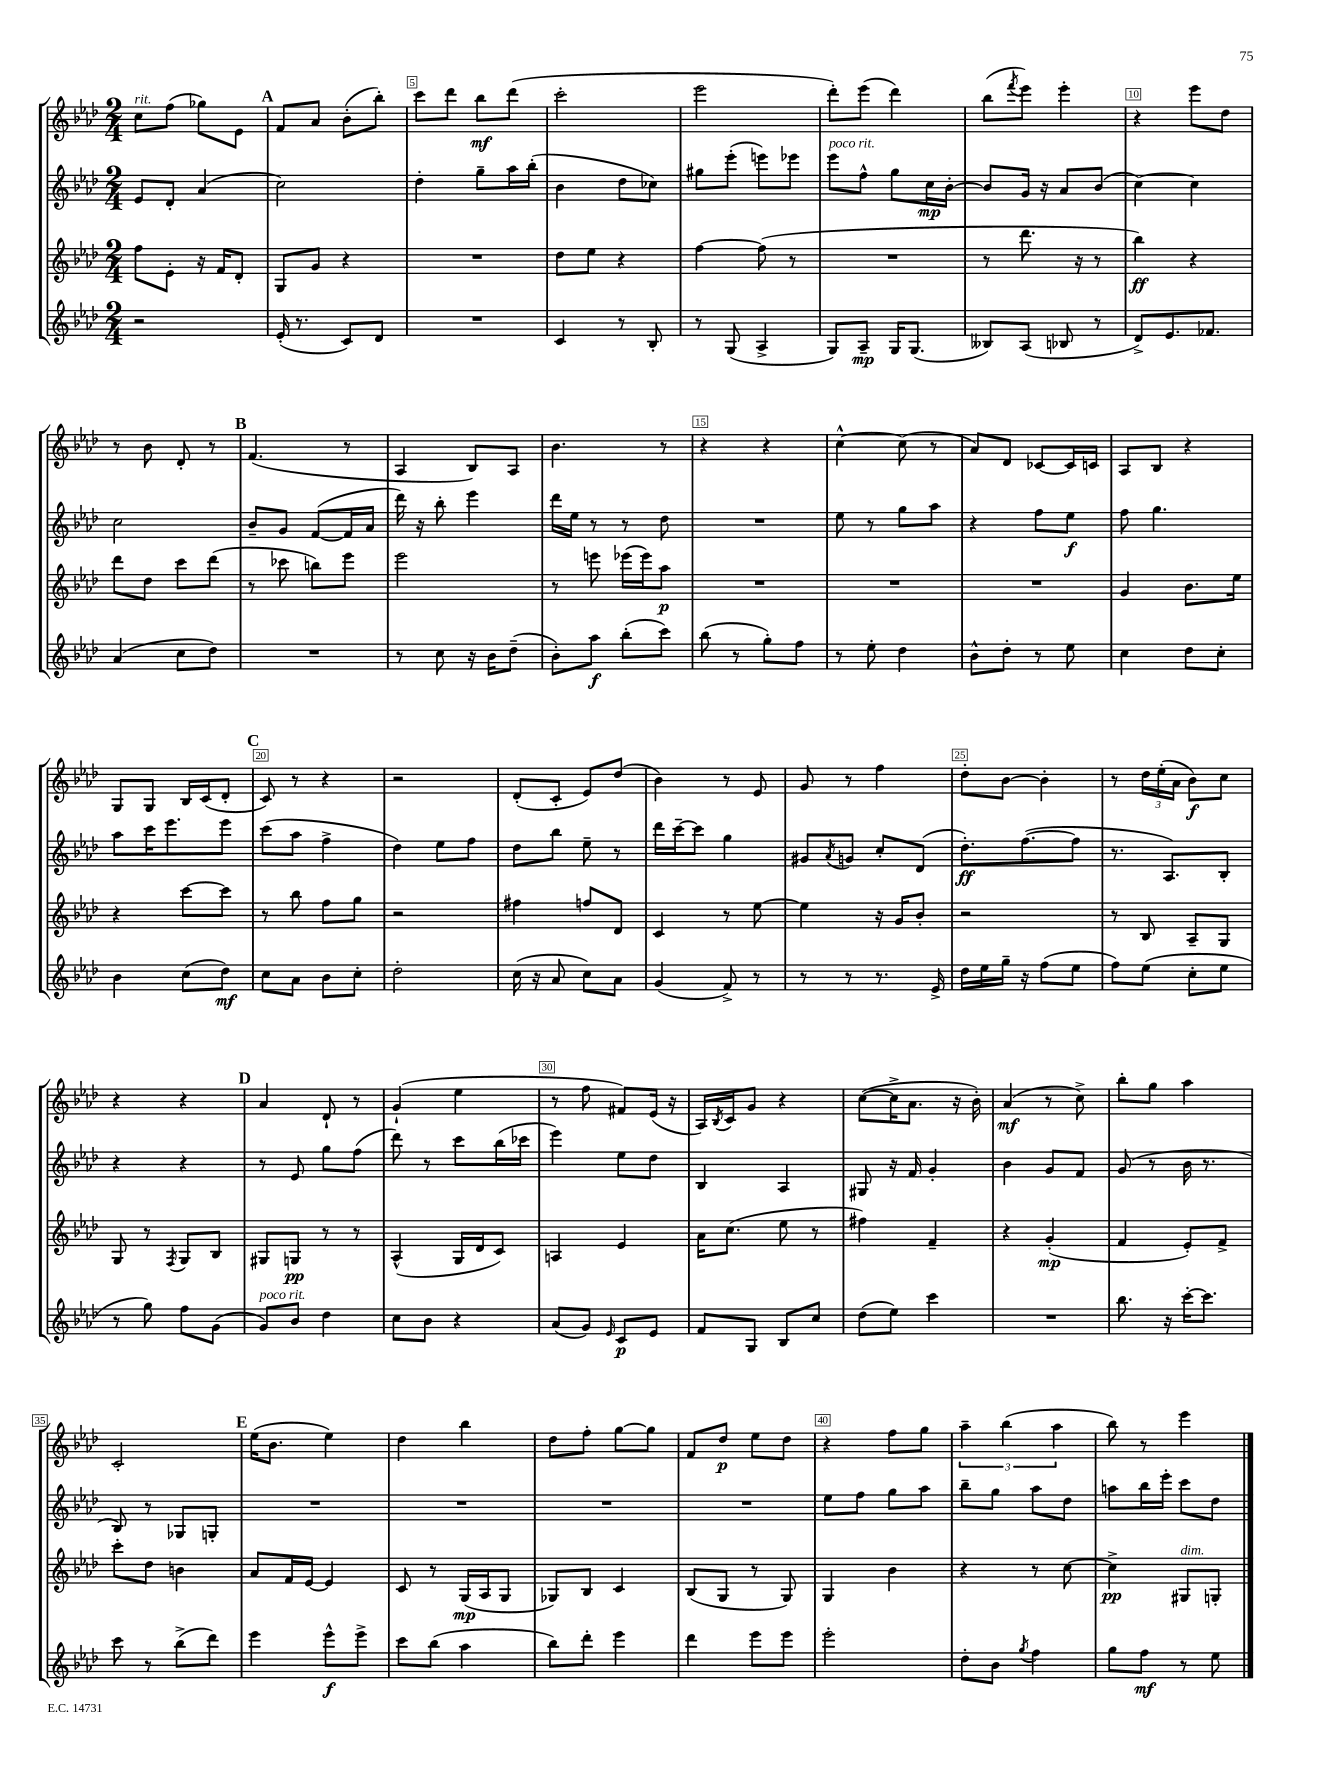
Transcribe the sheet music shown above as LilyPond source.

<<
\new StaffGroup <<
\new Staff = "s0" {
    \clef treble \key aes \major \numericTimeSignature \time 2/4
    c''8^\markup { \italic "rit." } f''8( ges''8) ees'8 |
    \mark \markup { \bold "A" } f'8 aes'8 bes'8-.( bes''8-.) |
    c'''8 des'''8 bes''8\mf des'''8( |
    c'''2-. |
    ees'''2 |
    des'''8-.) ees'''8( des'''4) |
    bes''8( \acciaccatura { f'''8 } ees'''8) ees'''4-. |
    r4 ees'''8 des''8 |
    r8 bes'8 des'8-. r8 |
    \mark \markup { \bold "B" } f'4.( r8 |
    aes4 bes8) aes8 |
    bes'4. r8 |
    r4 r4 |
    c''4~-^ c''8( r8 |
    aes'8) des'8 ces'8~ ces'16 c'16 |
    aes8 bes8 r4 |
    g8 g8 bes16 c'16( des'8-. |
    \mark \markup { \bold "C" } c'8) r8 r4 |
    r2 |
    des'8-.( c'8-. ees'8) des''8( |
    bes'4) r8 ees'8 |
    g'8 r8 f''4 |
    des''8-. bes'8~ bes'4-. |
    r8 \tuplet 3/2 { des''16 ees''16-.( aes'16 } bes'8\f) c''8 |
    r4 r4 |
    \mark \markup { \bold "D" } aes'4 des'8-! r8 |
    g'4-!( ees''4 |
    r8 f''8 fis'8) ees'16( r16 |
    aes16) \acciaccatura { bes8 } c'16 g'8 r4 |
    c''8~( c''16-> aes'8. r16 bes'16-.) |
    aes'4\mf( r8 c''8->) |
    bes''8-. g''8 aes''4 |
    c'2-. |
    \mark \markup { \bold "E" } ees''16( bes'8. ees''4) |
    des''4 bes''4 |
    des''8 f''8-. g''8~ g''8 |
    f'8 des''8\p ees''8 des''8 |
    r4 f''8 g''8 |
    \tuplet 3/2 { aes''4-- bes''4( aes''4 } |
    bes''8) r8 ees'''4 \bar "|." |
}
\new Staff = "s1" {
    \clef treble \key aes \major \numericTimeSignature \time 2/4
    ees'8 des'8-. aes'4( |
    \mark \markup { \bold "A" } c''2) |
    des''4-. g''8-- aes''16 bes''16-.( |
    bes'4 des''8 ces''8) |
    gis''8 ees'''8-.( e'''8) ees'''8 |
    ees'''8^\markup { \italic "poco rit." } f''8-^ g''8 c''16\mp bes'16~-. |
    bes'8 g'16 r16 aes'8 bes'8( |
    c''4~) c''4 |
    c''2 |
    \mark \markup { \bold "B" } bes'8-- g'8 f'8~( f'16 aes'16 |
    des'''16) r16 bes''8-. ees'''4 |
    des'''16 ees''16 r8 r8 des''8 |
    R2 |
    ees''8 r8 g''8 aes''8 |
    r4 f''8 ees''8\f |
    f''8 g''4. |
    aes''8 c'''16 ees'''8. ees'''8 |
    \mark \markup { \bold "C" } c'''8( aes''8 f''4-> |
    des''4) ees''8 f''8 |
    des''8 bes''8 ees''8-- r8 |
    des'''16 c'''16~-- c'''8 g''4 |
    gis'8 \acciaccatura { aes'8 } g'8 c''8-. des'8( |
    des''8.-.\ff) f''8.~( f''8 |
    r8. aes8.) bes8-. |
    r4 r4 |
    \mark \markup { \bold "D" } r8 ees'8 g''8 f''8( |
    des'''8) r8 c'''8 bes''16( ces'''16 |
    ees'''4) ees''8 des''8 |
    bes4 aes4 |
    gis8 r16 f'16 g'4-. |
    bes'4 g'8 f'8 |
    g'8( r8 bes'16 r8. |
    bes8) r8 ges8 g8-. |
    \mark \markup { \bold "E" } R2 |
    R2 |
    R2 |
    R2 |
    ees''8 f''8 g''8 aes''8 |
    bes''8-- g''8 aes''8 des''8 |
    a''8 bes''16 ees'''16-. c'''8 des''8 \bar "|." |
}
\new Staff = "s2" {
    \clef treble \key aes \major \numericTimeSignature \time 2/4
    f''8 ees'8-. r16 f'16 des'8-. |
    \mark \markup { \bold "A" } g8 g'8 r4 |
    R2 |
    des''8 ees''8 r4 |
    f''4~ f''8( r8 |
    R2 |
    r8 des'''8. r16 r8 |
    bes''4\ff) r4 |
    des'''8 des''8 c'''8 des'''8( |
    \mark \markup { \bold "B" } r8 ces'''8 b''8) ees'''8 |
    ees'''2 |
    r8 e'''8 ees'''16( ees'''16) aes''8\p |
    R2 |
    R2 |
    R2 |
    g'4 bes'8. ees''16 |
    r4 c'''8~ c'''8 |
    \mark \markup { \bold "C" } r8 bes''8 f''8 g''8 |
    r2 |
    fis''4 f''8 des'8 |
    c'4 r8 ees''8~ |
    ees''4 r16 g'16 bes'8-. |
    r2 |
    r8 bes8 aes8-- g8 |
    g8 r8 \acciaccatura { f8 } g8 bes8 |
    \mark \markup { \bold "D" } gis8 g8\pp r8 r8 |
    aes4-^( g16 des'16 c'8) |
    a4 ees'4 |
    aes'16 c''8.( ees''8 r8 |
    fis''4) f'4-- |
    r4 g'4-.\mp( |
    f'4 ees'8-.) f'8-> |
    c'''8-. des''8 b'4 |
    \mark \markup { \bold "E" } aes'8 f'16 ees'16~ ees'4 |
    c'8 r8 g16\mp( aes16 g8 |
    ges8) bes8 c'4 |
    bes8( g8 r8 g8) |
    g4 bes'4 |
    r4 r8 c''8~ |
    c''4->\pp gis8^\markup { \italic "dim." } g8-. \bar "|." |
}
\new Staff = "s3" {
    \clef treble \key aes \major \numericTimeSignature \time 2/4
    r2 |
    \mark \markup { \bold "A" } ees'16-.( r8. c'8) des'8 |
    R2 |
    c'4 r8 bes8-. |
    r8 g8( aes4-> |
    g8) aes8--\mp g16 g8.( |
    beses8) aes8( bes8 r8 |
    des'8->) ees'8. fes'8. |
    aes'4( c''8 des''8) |
    \mark \markup { \bold "B" } R2 |
    r8 c''8 r16 bes'16 des''8--( |
    bes'8-.) aes''8\f bes''8-.( c'''8) |
    bes''8( r8 g''8-.) f''8 |
    r8 ees''8-. des''4 |
    bes'8-^ des''8-. r8 ees''8 |
    c''4 des''8 c''8-. |
    bes'4 c''8( des''8\mf) |
    \mark \markup { \bold "C" } c''8 aes'8 bes'8 c''8-. |
    des''2-. |
    c''16( r16 aes'8 c''8) aes'8 |
    g'4( f'8->) r8 |
    r8 r8 r8. ees'16-> |
    des''16 ees''16 g''16-- r16 f''8( ees''8 |
    f''8) ees''8( c''8-. ees''8 |
    r8 g''8) f''8 g'8( |
    \mark \markup { \bold "D" } g'8^\markup { \italic "poco rit." }) bes'8 des''4 |
    c''8 bes'8 r4 |
    aes'8( g'8) \grace { ees'16 } c'8\p ees'8 |
    f'8 g8 bes8 c''8 |
    des''8( ees''8) c'''4 |
    R2 |
    bes''8. r16 c'''16~-. c'''8. |
    c'''8 r8 bes''8->( des'''8) |
    \mark \markup { \bold "E" } ees'''4 ees'''8-^\f ees'''8-> |
    c'''8 bes''8( aes''4 |
    bes''8) des'''8-. ees'''4 |
    des'''4 ees'''8 ees'''8 |
    ees'''2-. |
    des''8-. bes'8 \acciaccatura { g''8 } f''4 |
    g''8 f''8\mf r8 ees''8 \bar "|." |
}
>>
>>
\layout { \context { \Score currentBarNumber = #3 \override BarNumber.break-visibility = ##(#f #t #t) barNumberVisibility = #(every-nth-bar-number-visible 5) \override BarNumber.stencil = #(make-stencil-boxer 0.1 0.3 ly:text-interface::print) } }
